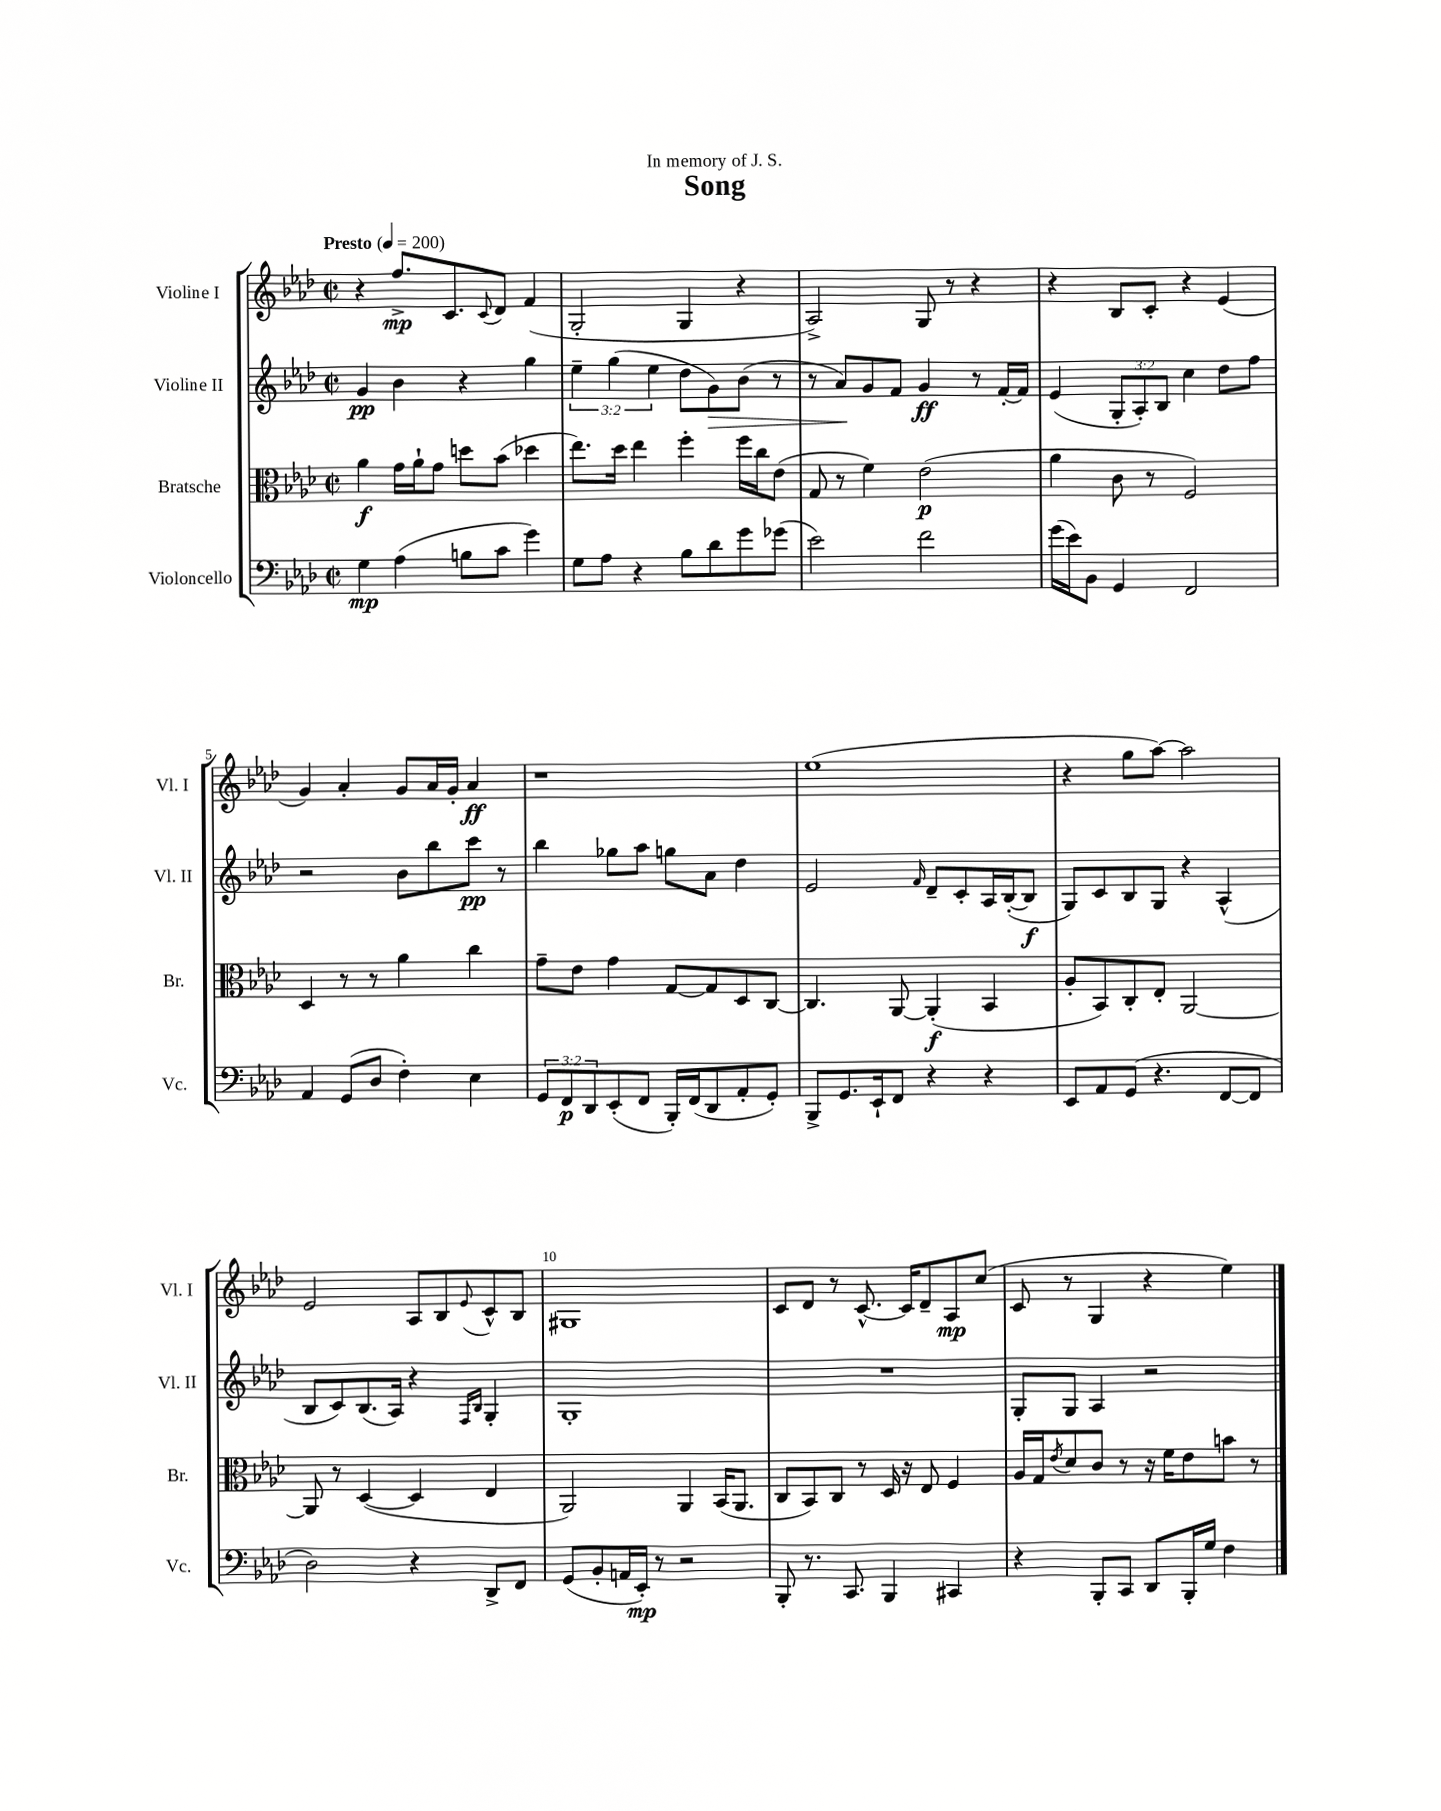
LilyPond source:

\header { title = "Song" dedication = "In memory of J. S." }
<<
\new StaffGroup <<
\new Staff = "s0" \with { instrumentName = "Violine I" shortInstrumentName = "Vl. I" } {
    \clef treble \key aes \major \defaultTimeSignature \time 2/2 \tempo "Presto" 4 = 200
    r4 f''8.->\mp c'8. \appoggiatura { c'8 } des'8 f'4( |
    g2-. g4 r4 |
    aes2->) g8 r8 r4 |
    r4 bes8 c'8-. r4 ees'4( |
    g'4) aes'4-. g'8 aes'16 g'16-. aes'4\ff |
    r1 |
    ees''1( |
    r4 g''8 aes''8~) aes''2 |
    ees'2 aes8 bes8 \appoggiatura { ees'8 } c'8-^ bes8 |
    gis1 |
    c'8 des'8 r8 c'8.~-^ c'16 des'8-- aes8\mp c''8( |
    c'8 r8 g4 r4 ees''4) \bar "|." |
}
\new Staff = "s1" \with { instrumentName = "Violine II" shortInstrumentName = "Vl. II" } {
    \clef treble \key aes \major \defaultTimeSignature \time 2/2 \override Staff.TupletNumber.text = #tuplet-number::calc-fraction-text
    g'4\pp bes'4 r4 g''4 |
    \tuplet 3/2 { ees''4-- g''4( ees''4 } des''8 g'8\>) bes'8( r8 |
    r8 aes'8\!) g'8 f'8 g'4\ff r8 f'16~-. f'16 |
    ees'4( \tuplet 3/2 { g8-. aes8-.) bes8 } c''4 des''8 f''8 |
    r2 bes'8 bes''8 c'''8\pp r8 |
    bes''4 ges''8 aes''8 g''8 aes'8 des''4 |
    ees'2 \grace { f'16 } des'8-- c'8-. aes16 bes16~-.( bes8\f |
    g8) c'8 bes8 g8 r4 aes4-^( |
    bes8 c'8) bes8.( aes16) r4 \grace { f16 bes16 } g4-. |
    g1-. |
    R1 |
    g8-. g8 aes4 r2 \bar "|." |
}
\new Staff = "s2" \with { instrumentName = "Bratsche" shortInstrumentName = "Br." } {
    \clef alto \key aes \major \defaultTimeSignature \time 2/2
    aes'4\f g'16 aes'16-! g'8 d''8 bes'8( des''4 |
    ees''8.) des''16 ees''4 f''4-. f''16 c''16 ees'8( |
    g8 r8 f'4) ees'2\p( |
    aes'4 c'8 r8 f2) |
    des4 r8 r8 aes'4 c''4 |
    g'8-- ees'8 g'4 g8~ g8 des8 c8~ |
    c4. aes,8~ aes,4-.\f( bes,4 |
    aes8-. bes,8) c8-. ees8-. aes,2~ |
    aes,8 r8 des4~( des4 ees4 |
    aes,2) aes,4 bes,16( aes,8. |
    c8 bes,8) c8 r8 des16 r16 ees8 f4 |
    aes16 g16 \acciaccatura { ees'8 } des'8 c'8 r8 r16 f'16 ees'8 b'8 r8 \bar "|." |
}
\new Staff = "s3" \with { instrumentName = "Violoncello" shortInstrumentName = "Vc." } {
    \clef bass \key aes \major \defaultTimeSignature \time 2/2 \override Staff.TupletNumber.text = #tuplet-number::calc-fraction-text
    g4\mp aes4( b8 c'8 g'4) |
    g8 aes8 r4 bes8 des'8 g'8 ges'8( |
    ees'2) f'2 |
    g'16( ees'16) bes,8 g,4 f,2 |
    aes,4 g,8( des8 f4-.) ees4 |
    \tuplet 3/2 { g,8 f,8\p des,8 } ees,8-.( f,8 bes,,16-.) f,16( des,8 aes,8-. g,8-.) |
    bes,,8-> g,8. ees,16-! f,8 r4 r4 |
    ees,8 aes,8 g,8( r4. f,8~ f,8 |
    des2) r4 des,8-> f,8 |
    g,8( bes,8-. a,16 ees,16-.\mp) r8 r2 |
    bes,,8-. r8. c,8. bes,,4 cis,4 |
    r4 bes,,8-. c,8 des,8 bes,,16-. g16 f4 \bar "|." |
}
>>
>>
\layout { \context { \Score \override BarNumber.break-visibility = ##(#f #t #t) barNumberVisibility = #(every-nth-bar-number-visible 5) } }
